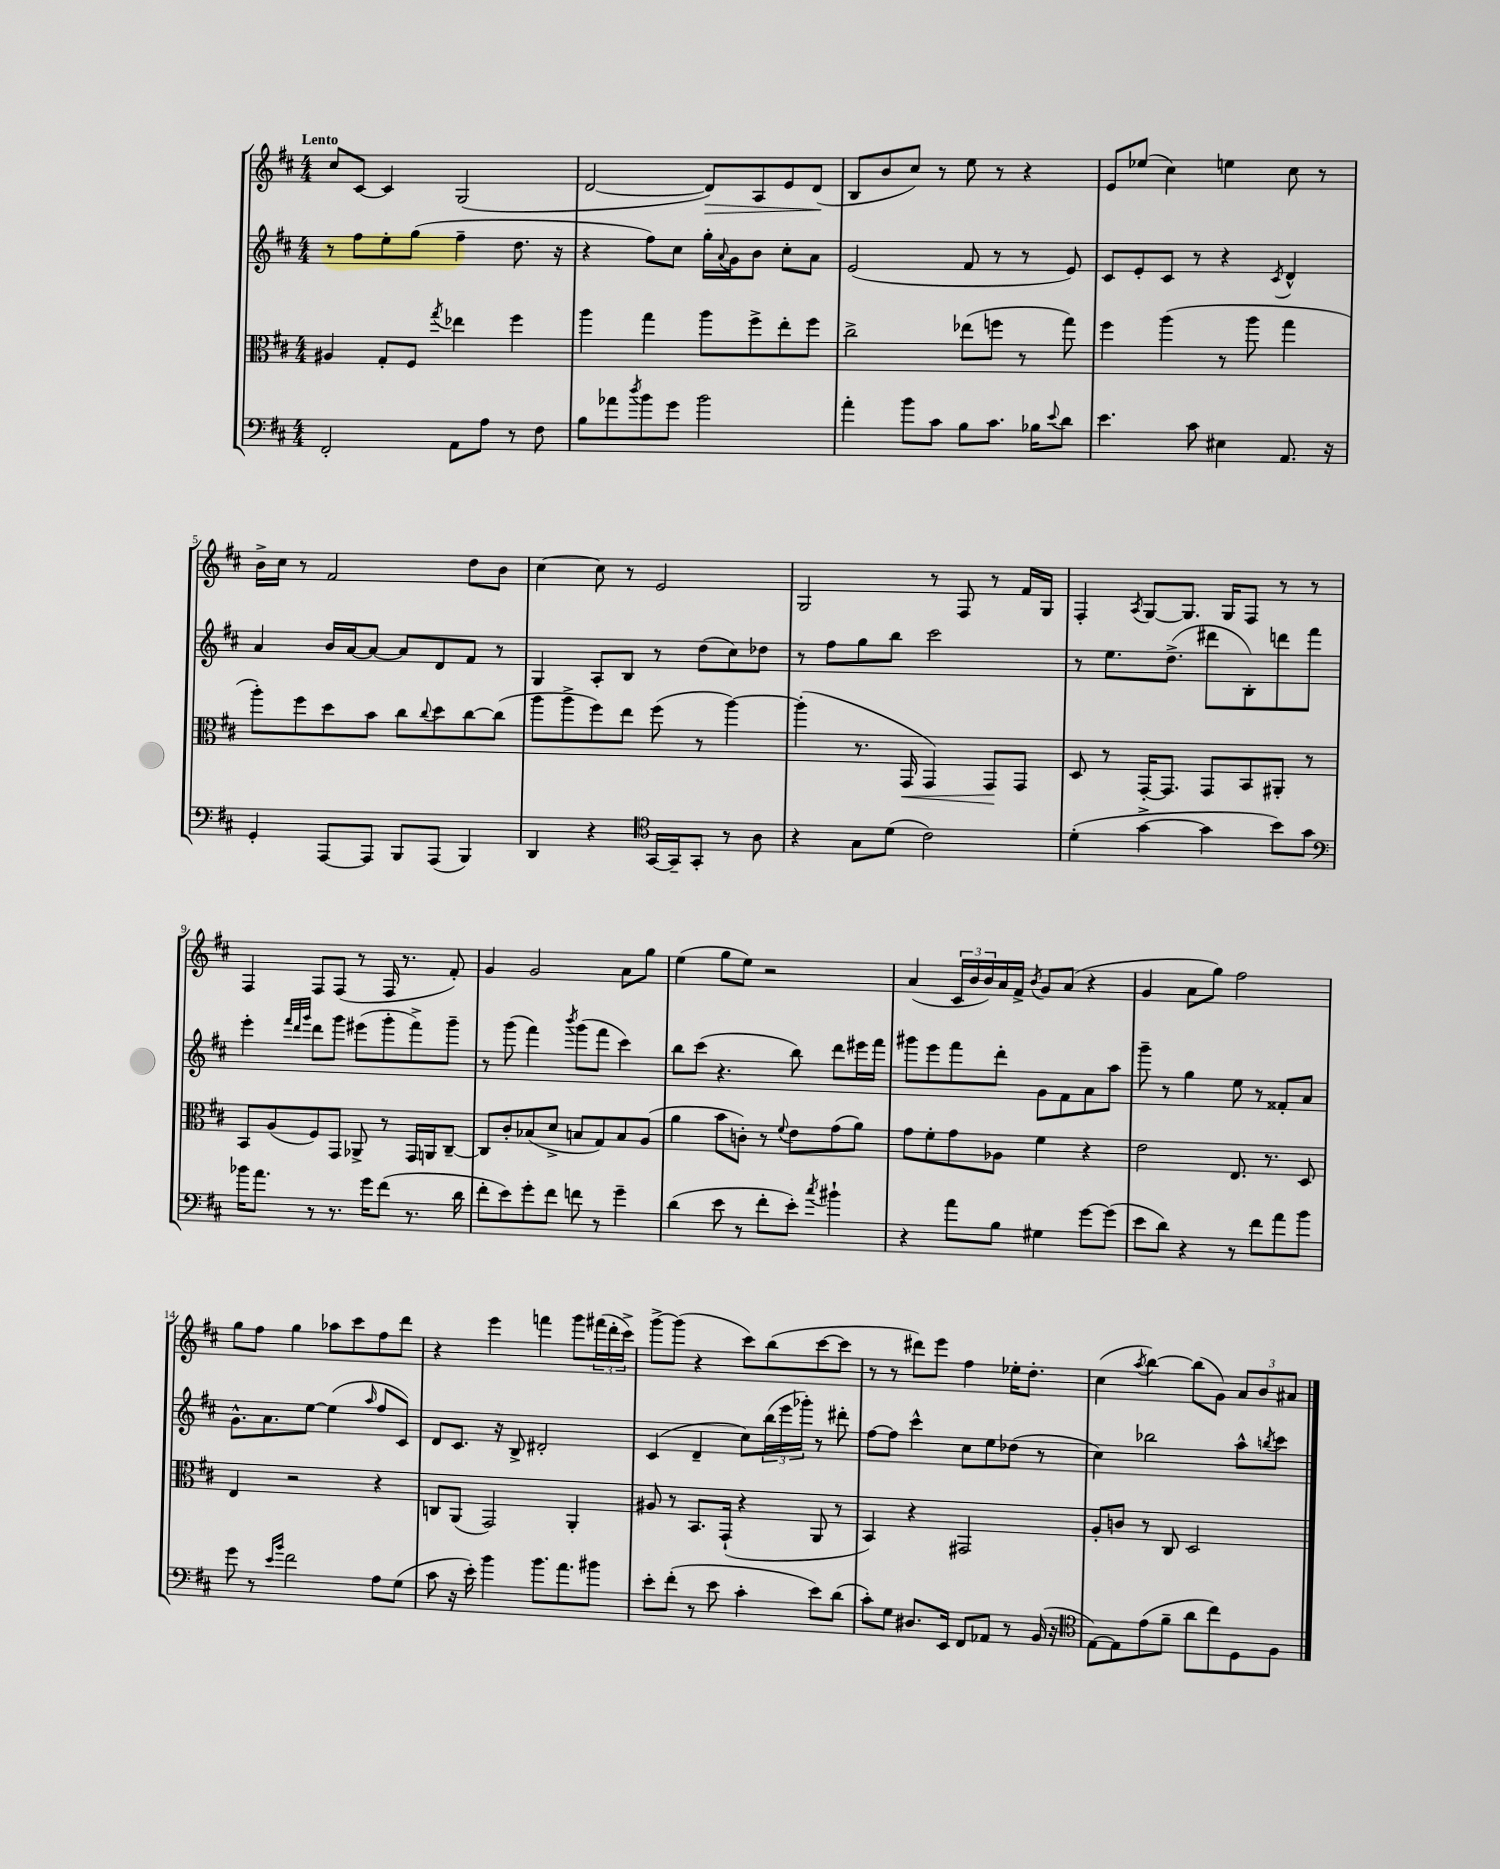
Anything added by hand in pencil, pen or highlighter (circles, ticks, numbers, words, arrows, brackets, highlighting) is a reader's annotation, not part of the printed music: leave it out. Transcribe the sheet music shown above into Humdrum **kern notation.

**kern	**kern	**kern	**kern
*staff4	*staff3	*staff2	*staff1
*clefF4	*clefC3	*clefG2	*clefG2
*k[f#c#]	*k[f#c#]	*k[f#c#]	*k[f#c#]
*M4/4	*M4/4	*M4/4	*M4/4
2FF#'/	4A#/	8r	8cc#/L
.	.	8ff#\L	[8c#/J
.	8G'/L	8ee'\	4c#/]
.	8F#/J	(8gg\J	.
.	8qgg/	.	.
8AA\L	4ee-\	4ff#~\	(2G/
8A\J	.	.	.
8r	4ff#\	8.dd\	.
8F#\	.	.	.
.	.	16r	.
=	=	=	=
8B\L	4aa\	4r	[2d/
8a-\	.	.	.
8qdd/	.	.	.
8b\	4gg\	8ff#\L)	.
8g\J	.	8cc#\J	.
2b\	8aa\L	16gg'\LL	8d/]L)
.	.	8qqa/	.
.	.	16g\J	.
.	8ff#^\	8b\J	8A/
.	8ee'\	8cc#'\L	8e/
.	8ff#\J	8a\J	(8d/J
=	=	=	=
4a'\	2cc#^\	(2e/	8B/L
.	.	.	8b/
8b\L	.	.	8cc#/J)
8c#\J	.	.	8r
8B\L	(8ee-\L	8f#/	8ee\
8.c#\J	8ff\J	8r	8r
.	8r	8r	4r
16B-\LK	.	.	.
8qqe/	.	.	.
8d\J	8gg\)	8e/)	.
=	=	=	=
4.e\	4ff#\	8c#/L	8e/L
.	.	8e'/	(8ee-/J
.	(4aa\	8c#/J	4cc#\)
8c#\	.	8r	.
4E#\	8r	4r	4ee\
.	8aa\	.	.
.	.	8qc#/	.
8.AA/	4gg\	4d^^/	8cc#\
.	.	.	8r
16r	.	.	.
=	=	=	=
4GG'/	8aa'\L)	4a/	16b^\LL
.	.	.	16cc#\JJ
.	8ff#\	.	8r
[8AAA/L	8dd\	16b/LL	2f#/
.	.	[16a/J	.
8AAA/]J	8b\J	8a/_J	.
8BBB/L	8cc#\L	8a/]L	.
.	8qqcc#/	.	.
(8AAA/J	8dd\	8d/	.
4BBB/)	[8cc#\	8f#/J	8dd\L
.	(8cc#\]J	8r	8b\J
=	=	=	=
4DD/	8aa\L	4G/	[4cc#\
.	8aa^\	.	.
4r	8ff#\)	8A'/L	8cc#\]
.	8ee\J	8B/J	8r
*clefC4	*	*	*
[16GG/LL	(8ff#\	8r	2e/
16GG~/]J	.	.	.
8GG'/J	8r	(8dd\L	.
8r	[4aa\)	8cc#\)	.
8A\	.	8dd-\J	.
=	=	=	=
4r	(4aa'\]	8r	2G/
.	.	8ff#\L	.
8G\L	8.r	8gg\	.
(8d\J	.	8bb\J	.
.	16GG/	.	.
2c#\)	4GG/)	2ccc#\	8r
.	.	.	8F#/
.	8GG/L	.	8r
.	8GG/J	.	16f#/LL
.	.	.	16G/JJ
=	=	=	=
(4d'\	8D/	8r	4F#'/
.	8r	8.ee\L	.
.	.	.	8qA/
[4g^\	[16GG'/LK	.	[8G/L
.	8.GG/]J	(8.dd^\J	.
.	.	.	8.G/]J
4g\]	8GG/L	8ddd#\L	.
.	.	.	16G/LK
.	8BB/	8B'\)	8F#/J
8b\L)	8AA#'/J	8ddd\	8r
8g\J	8r	8fff#\J	8r
=	=	=	=
*clefF4	*	*	*
16b-\LK	8BB/L	4eee'\	4F#/
8.a\J	.	.	.
.	(8A/	.	.
.	.	32qqfff#/LLL	.
.	.	32qqddd/	.
.	.	32qqggg/JJJ	.
8r	8F#/)	8ddd\L	8F#/L
8.r	8GG/J	8ggg\J	(8F#/J
.	8AA-^/	(8eee#\L	8r
16g\LK	.	.	.
(8f#\J	8r	8ggg'\	16F#/
.	.	.	8.r
8.r	16GG/LL	8fff#^\)	.
.	16AA/J	.	.
.	[8C#~/J	8ggg~\J	8f#'/)
16d\	.	.	.
=	=	=	=
8f#'\L	8C#/]L	8r	4g/
8e\)	8c#'/	(8ggg\	.
8g'\	(8B-/	4fff#\)	2g/
8f#\J	8d^/J	.	.
.	.	8qbbb/	.
8f\	8B/L	(8ggg\L	.
8r	8G/)	8fff#\J	.
4g~\	8B/	4ccc#\)	8a\L
.	(8A/J	.	8gg\J
=	=	=	=
(4d\	4a\	8bb\L	(4ee\
.	.	(8ccc#\J	.
8e\	8b\L	4.r	8gg\L
8r	8c'\J)	.	8ee\J)
8f#'\L	8r	.	2r
.	8qqf#/	.	.
8e'\J)	8e\L	8bb\)	.
8qcc#/	.	.	.
4b#`\	(8g\	8ddd\L	.
.	8a\J)	16eee#\L	.
.	.	16fff#\JJ	.
=	=	=	=
4r	8g\L	8ggg#\L	(4a/
.	8f#'\	8eee\	.
8a\L	8g\	8fff#\	24c#/LL
.	.	.	24b/
.	.	.	24b/)
8B\J	8A-\J	8ddd'\J	16a/
.	.	.	16f#^/JJ
.	.	.	8qb/
4G#\	4f#\	8g\L	8g/L
.	.	8f#\	(8a/J
[8g\L	4r	8a\	4r
(8g\]J	.	8aa\J	.
=	=	=	=
8e\L	2e\	8ggg~\	4g/
8d\J)	.	8r	.
4r	.	4gg\	8a\L
.	.	.	8gg\J)
8r	8.E/	8ee\	2ff#\
8f#\L	.	8r	.
.	8.r	.	.
8a\	.	8f##'/L	.
8b\J	8D/	8a/J	.
=	=	=	=
8g\	4E/	8.g^^\L	8gg\L
8r	.	.	8ff#\J
.	.	8.a\	.
16qqe/LL	.	.	.
16qqb/JJ	.	.	.
2f#\	2r	.	4gg\
.	.	[8ee\J	.
.	.	(4ee\]	8aa-\L
.	.	.	8ccc#\
.	.	16qqaa/	.
8A\L	4r	8ff#/L	8ff#\
(8G\J	.	8c#/J)	8ddd\J
=	=	=	=
8c#\	8C/L	8d/L	4r
16r	(8AA/J	8.c#/J	.
16e'\)	.	.	.
4b\	2GG/)	.	4eee\
.	.	16r	.
.	.	8B^/	.
8.b\L	.	2d#'/	4fff\
8.a\	.	.	.
.	4AA'/	.	8ggg\L
8b#\J	.	.	(24fff#\L
.	.	.	24ddd'\
.	.	.	24ccc#^\JJ)
=	=	=	=
8e'\L	8A#/	(4c#/	[8ggg^\L
(8f#'\J	8r	.	(8ggg\]J
8r	8.BB/L	4d~/	4r
8e\	.	.	.
.	(16GG`/Jk	.	.
4c#'\	4r	8cc#\L)	8ccc#\L)
.	.	(24bb\L	(8bb\
.	.	24eee\	.
.	.	24ggg-'\JJ)	.
8e\L)	8AA/	8r	[8ccc#\
(8d\J	8r	8ddd#'\	8ccc#\]J
=	=	=	=
8c#'\L)	4BB/)	[8ff#\L	8r
8G\J	.	8ff#\]J	8r
8.D#/L	4r	4ccc#^^\	8ddd#\L)
.	.	.	8eee\J
16EE/Jk	.	.	.
8FF#/L	2GG#/	8cc#\L	4ff#\
8AA-/J	.	8ee\	.
8r	.	(8dd-\J	16ee-'\LK
.	.	.	8.dd'\J
(16BB/	.	8r	.
16r	.	.	.
=	=	=	=
*clefC4	*	*	*
[8E\L)	8A'/L	4cc#\)	(4cc#\
8E\]	8c/J	.	.
.	.	.	8qaa/
(8e\	8r	2bb-\	[4bb\)
8f#~\J	8C#/	.	.
8a\L	2D/	.	(8bb\]L
8cc#\)	.	.	8g\J)
8D\	.	8aa^^\L	12a/L
.	.	.	12b/
.	.	8qbb/	.
8F#\J	.	8ccc#\J	.
.	.	.	12a#/J
==	==	==	==
*-	*-	*-	*-
